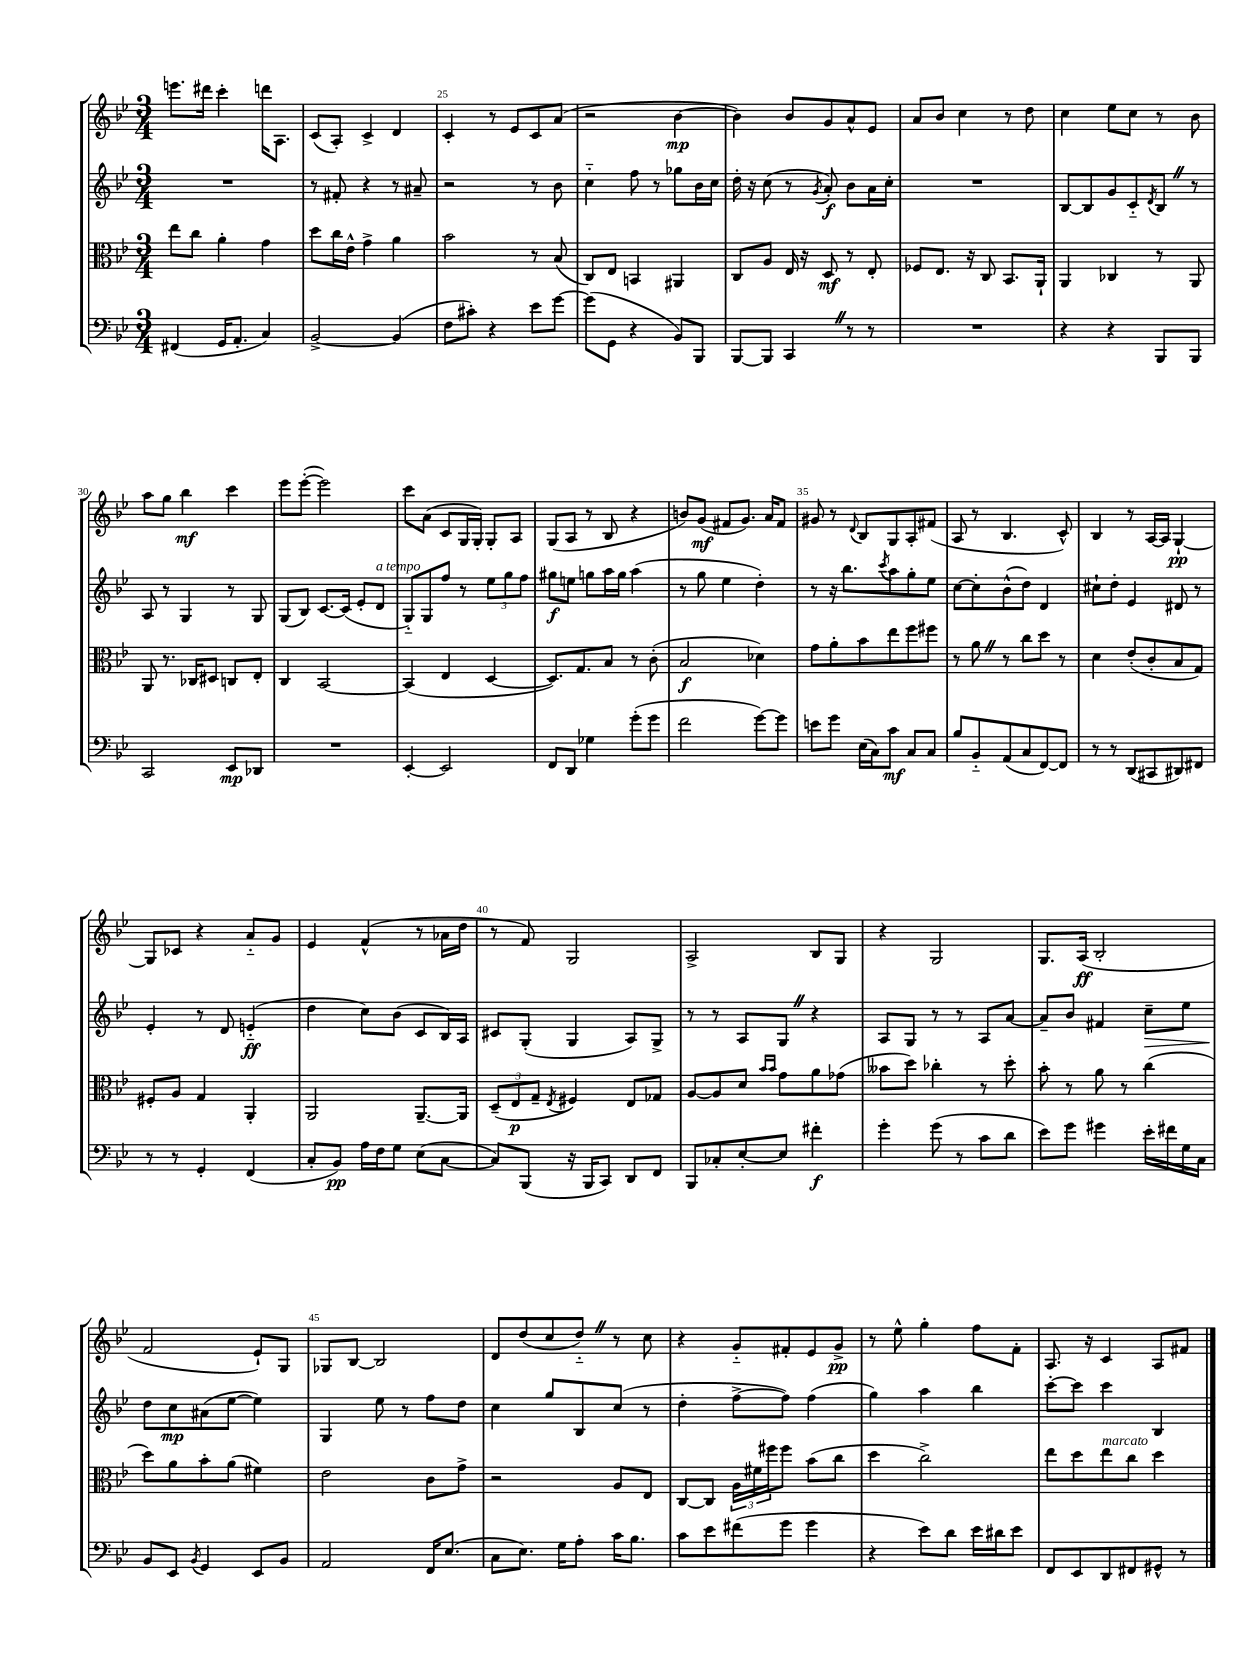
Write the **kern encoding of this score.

**kern	**dynam	**kern	**dynam	**kern	**dynam	**kern	**dynam
*part4	*part4	*part3	*part3	*part2	*part2	*part1	*part1
*staff4	*staff4	*staff3	*staff3	*staff2	*staff2	*staff1	*staff1
*clefF4	*	*clefC3	*	*clefG2	*	*clefG2	*
*k[b-e-]	*	*k[b-e-]	*	*k[b-e-]	*	*k[b-e-]	*
*M3/4	*	*M3/4	*	*M3/4	*	*M3/4	*
=23	=23	=23	=23	=23	=23	=23	=23
(4FF#X/	.	8ee-\L	.	2.r	.	8.eeen\L	.
.	.	8cc\J	.	.	.	.	.
.	.	.	.	.	.	16ddd#X\Jk	.
16GG/KL	.	4a'\	.	.	.	4ccc'\	.
8.AA'/J	.	.	.	.	.	.	.
4C/)	.	4g\	.	.	.	16dddn\KL	.
.	.	.	.	.	.	8.A\J	.
=24	=24	=24	=24	=24	=24	=24	=24
[2BB-^/	.	8dd\L	.	8r	.	(8c/L	.
.	.	16cc\L	.	8f#X'/	.	8A'/J)	.
.	.	16e-^^\JJ	.	.	.	.	.
.	.	4g^\	.	4r	.	4c^/	.
(4BB-/]	.	4a\	.	8r	.	4d/	.
.	.	.	.	8a#X~/	.	.	.
=25	=25	=25	=25	=25	=25	=25	=25
8F\L	.	2b-\	.	2r	.	4c'/	.
8c#X'\J)	.	.	.	.	.	.	.
4r	.	.	.	.	.	8r	.
.	.	.	.	.	.	8e-/L	.
8e-\L	.	8r	.	8r	.	8c/	.
[8g\J	.	(8B-/	.	8b-\	.	(8a/J	.
=26	=26	=26	=26	=26	=26	=26	=26
(8g\L]	.	8C/L)	.	4cc\	.	2r	.
8GG\J	.	8E-/J	.	.	.	.	.
4r	.	4BBn/	.	8ff\	.	.	.
.	.	.	.	8r	.	.	.
8BB-/L)	.	4AA#X/	.	8gg-X\L	.	[4b-\	mp
8BBB-/J	.	.	.	16b-\L	.	.	.
.	.	.	.	16cc\JJ	.	.	.
=27	=27	=27	=27	=27	=27	=27	=27
[8BBB-/L	.	8C/L	.	16dd'\	.	4b-\])	.
.	.	.	.	16r	.	.	.
8BBB-/J]	.	8A/J	.	(8cc\	.	.	.
4CCZ/	.	16E-/	.	8r	.	8b-/L	.
.	.	16r	.	.	.	.	.
.	.	.	.	8qg/	.	.	.
.	.	8D/	mf	8a'/)	f	8g/	.
8r	.	8r	.	8b-\L	.	8a^^/	.
8r	.	8E-'/	.	16a\L	.	8e-/J	.
.	.	.	.	16cc'\JJ	.	.	.
=28	=28	=28	=28	=28	=28	=28	=28
2.r	.	8F-X/L	.	2.r	.	8a/L	.
.	.	8.E-/J	.	.	.	8b-/J	.
.	.	.	.	.	.	4cc\	.
.	.	16r	.	.	.	.	.
.	.	8C/	.	.	.	.	.
.	.	8.BB-/L	.	.	.	8r	.
.	.	.	.	.	.	8dd\	.
.	.	16AA`/Jk	.	.	.	.	.
=29	=29	=29	=29	=29	=29	=29	=29
4r	.	4AA/	.	[8B-/L	.	4cc\	.
.	.	.	.	8B-/]	.	.	.
4r	.	4C-X/	.	8g/	.	8ee-\L	.
.	.	.	.	8c/	.	8cc\J	.
.	.	.	.	8qd/	.	.	.
8BBB-/L	.	8r	.	8B-Z/J	.	8r	.
8BBB-/J	.	8AA/	.	8r	.	8b-\	.
!!LO:LB:g=z
=30	=30	=30	=30	=30	=30	=30	=30
2CC/	.	8AA/	.	8A/	.	8aa\L	.
.	.	8.r	.	8r	.	8gg\J	.
.	.	.	.	4G/	.	4bb-\	mf
.	.	16C-X/KL	.	.	.	.	.
.	.	8D#X/J	.	.	.	.	.
8EE-/L	mp	8Cn/L	.	8r	.	4ccc\	.
8DD-X/J	.	8E-'/J	.	8G/	.	.	.
=31	=31	=31	=31	=31	=31	=31	=31
2.r	.	4C/	.	(8G/L	.	8eee-\L	.
.	.	.	.	8B-/J)	.	([8eee-'\J	.
.	.	[2BB-/	.	[8.c/L	.	2eee-\])	.
.	.	.	.	(16c/Jk]	.	.	.
.	.	.	.	8e-'/L	.	.	.
!	!	!	!	!LO:TX:a:i:t=a tempo	!	!	!
.	.	.	.	8d/J	.	.	.
=32	=32	=32	=32	=32	=32	=32	=32
[4EE-'/	.	(4BB-/]	.	8G/L)	.	8ccc\L	.
.	.	.	.	8G/	.	(8a\J	.
2EE-/]	.	4E-/	.	8ff/J	.	8c/L	.
.	.	.	.	8r	.	16G/L	.
.	.	.	.	.	.	16G'/JJ)	.
.	.	[4D/	.	12ee-\L	.	8G'/L	.
.	.	.	.	12gg\	.	.	.
.	.	.	.	.	.	8A/J	.
.	.	.	.	12ff\J	.	.	.
=33	=33	=33	=33	=33	=33	=33	=33
8FF/L	.	8.D/L])	.	8gg#X\L	f	(8G/L	.
8DD/J	.	.	.	8een\J	.	8A/J	.
.	.	8.G/	.	.	.	.	.
4G-X\	.	.	.	8ggn\L	.	8r	.
.	.	8B-/J	.	16aa\L	.	8B-/	.
.	.	.	.	16gg\JJ	.	.	.
(8g'\L	.	8r	.	(4aa\	.	4r	.
8g\J	.	(8c'\	.	.	.	.	.
=34	=34	=34	=34	=34	=34	=34	=34
2f\	.	2B-/	f	8r	.	8bn/L)	.
.	.	.	.	8gg\	.	(8g/J	mf
.	.	.	.	4ee-\	.	8f#X/L	.
.	.	.	.	.	.	8.g/J)	.
[8g\L)	.	4d-X\)	.	4dd'\)	.	.	.
.	.	.	.	.	.	16a/KL	.
8g\J]	.	.	.	.	.	8f#/J	.
=35	=35	=35	=35	=35	=35	=35	=35
8en\L	.	8g\L	.	8r	.	8g#X/	.
8g\J	.	8a'\	.	16r	.	8r	.
.	.	.	.	8.bb-\L	.	.	.
.	.	.	.	.	.	8qqd/	.
(16E-\LL	.	8b-\	.	.	.	8B-/L	.
16C\J)	.	.	.	.	.	.	.
.	.	.	.	8qccc/	.	.	.
8c\J	mf	8ee-\	.	8aa\	.	8G/	.
8C/L	.	8ff\	.	8gg'\	.	8A'/	.
8C/J	.	8ff#X\J	.	8ee-\J	.	(8f#X/J	.
=36	=36	=36	=36	=36	=36	=36	=36
8B-/L	.	8r	.	[8cc\L	.	8A/	.
8BB-/	.	8aZ\	.	8cc'\]	.	8r	.
(8AA/	.	8r	.	(8b-^^\	.	4.B-/	.
8C/	.	8cc\L	.	8dd\J)	.	.	.
[8FF/)	.	8dd\J	.	4d/	.	.	.
8FF/J]	.	8r	.	.	.	8c^^/)	.
=37	=37	=37	=37	=37	=37	=37	=37
8r	.	4d\	.	8cc#X`\L	.	4B-/	.
8r	.	.	.	8dd'\J	.	.	.
(8DD/L	.	(8e-'/L	.	4e-/	.	8r	.
8CC#X/	.	8c'/	.	.	.	[16A/LL	.
.	.	.	.	.	.	16A/JJ]	.
8DD#X/)	.	8B-/	.	8d#X/	.	[4G`/	pp
8FF#X/J	.	8G/J)	.	8r	.	.	.
!!LO:LB:g=z
=38	=38	=38	=38	=38	=38	=38	=38
8r	.	8F#X'/L	.	4e-'/	.	8G/L]	.
8r	.	8A/J	.	.	.	8c-X/J	.
4GG'/	.	4G/	.	8r	.	4r	.
.	.	.	.	8d/	.	.	.
(4FF/	.	4AA'/	.	(4en/	ff	8a/L	.
.	.	.	.	.	.	8g/J	.
=39	=39	=39	=39	=39	=39	=39	=39
8C'/L	.	2AA/	.	4dd\	.	4e-/	.
8BB-/J)	pp	.	.	.	.	.	.
16A\LL	.	.	.	8cc\L)	.	(4f^^/	.
16F\J	.	.	.	.	.	.	.
8G\J	.	.	.	(8b-\J	.	.	.
(8E-\L	.	[8.AA~/L	.	8c/L	.	8r	.
[8C\J	.	.	.	16B-/L)	.	16a-X\LL	.
.	.	16AA/Jk]	.	16A/JJ	.	16dd\JJ	.
=40	=40	=40	=40	=40	=40	=40	=40
8C/L])	.	(12D~/L	.	8c#X/L	.	8r	.
.	.	12E-/	p	.	.	.	.
(8BBB-/J	.	.	.	(8G'/J	.	8f/)	.
.	.	12G~/J	.	.	.	.	.
.	.	8qE-/	.	.	.	.	.
16r	.	4F#X/)	.	4G/	.	2G/	.
16BBB-/KL	.	.	.	.	.	.	.
8CC/J)	.	.	.	.	.	.	.
8DD/L	.	8E-/L	.	8A/L)	.	.	.
8FF/J	.	8G-X/J	.	8G^/J	.	.	.
=41	=41	=41	=41	=41	=41	=41	=41
8BBB-/L	.	[8A/L	.	8r	.	2A^/	.
8C-X'/	.	8A/]	.	8r	.	.	.
[8E-'/	.	8d/J	.	8A/L	.	.	.
.	.	16qqb-/LL	.	.	.	.	.
.	.	16qqb-/JJ	.	.	.	.	.
8E-/J]	.	8g\L	.	8GZ/J	.	.	.
4f#X'\	f	8a\	.	4r	.	8B-/L	.
.	.	(8g-X\J	.	.	.	8G/J	.
=42	=42	=42	=42	=42	=42	=42	=42
4g'\	.	8b--X\L	.	8A/L	.	4r	.
.	.	8dd\J)	.	8G/J	.	.	.
(8g\	.	4cc-X'\	.	8r	.	2G/	.
8r	.	.	.	8r	.	.	.
8c\L	.	8r	.	8A/L	.	.	.
8d\J	.	8dd'\	.	[8a/J	.	.	.
=43	=43	=43	=43	=43	=43	=43	=43
8e-\L)	.	8b-'\	.	8a~/L]	.	8.G/L	.
8g\J	.	8r	.	8b-/J	.	.	.
.	.	.	.	.	.	(16A/Jk	ff
4g#X\	.	8a\	.	4f#X/	.	2B-'/	.
.	.	8r	.	.	.	.	.
!	!	!	!	!	!LO:HP:b	!	!
16e-'\LL	.	(4cc\	.	8cc~\L	>	.	.
16f#X\	.	.	.	.	.	.	.
16G\	.	.	.	8ee-\J	.	.	.
16C\JJ	.	.	.	.	.	.	.
!!LO:LB:g=z
=44	=44	=44	=44	=44	=44	=44	=44
8BB-/L	.	8dd\L)	.	8dd\L	.	2f/	.
8EE-/J	.	8a\	.	8cc\	] mp	.	.
8qBB-/	.	.	.	.	.	.	.
4GG/	.	8b-'\	.	(8a#X\	.	.	.
.	.	(8a\J	.	[8ee-\J	.	.	.
8EE-/L	.	4f#X\)	.	4ee-\])	.	8e-`/L)	.
8BB-/J	.	.	.	.	.	8G/J	.
=45	=45	=45	=45	=45	=45	=45	=45
2AA/	.	2e-\	.	4G/	.	8G-X/L	.
.	.	.	.	.	.	[8B-/J	.
.	.	.	.	8ee-\	.	2B-/]	.
.	.	.	.	8r	.	.	.
16FF/KL	.	8c\L	.	8ff\L	.	.	.
(8.E-/J	.	.	.	.	.	.	.
.	.	8g^\J	.	8dd\J	.	.	.
=46	=46	=46	=46	=46	=46	=46	=46
8C\L	.	2r	.	4cc\	.	8d/L	.
8.E-\J)	.	.	.	.	.	(8dd/	.
.	.	.	.	8gg/L	.	8cc/	.
16G\KL	.	.	.	.	.	.	.
8A'\J	.	.	.	8B-/	.	8ddZ/J)	.
16c\KL	.	8A/L	.	(8cc/J	.	8r	.
8.B-\J	.	.	.	.	.	.	.
.	.	8E-/J	.	8r	.	8cc\	.
=47	=47	=47	=47	=47	=47	=47	=47
8c\L	.	[8C/L	.	4dd'\	.	4r	.
8e-\	.	8C/J]	.	.	.	.	.
(8f#X\	.	24A\LL	.	[8ff^\L	.	8g/L	.
.	.	24f#X\	.	.	.	.	.
.	.	24ff#X\J	.	.	.	.	.
8g\J	.	8ff#\J	.	8ff\J])	.	8f#X'/	.
4g\	.	(8b-\L	.	(4ff\	.	8e-/	.
.	.	8cc\J	.	.	.	8g^/J	pp
=48	=48	=48	=48	=48	=48	=48	=48
4r	.	4dd\	.	4gg\)	.	8r	.
.	.	.	.	.	.	8ee-^^\	.
8e-\L)	.	2cc^\)	.	4aa\	.	4gg'\	.
8d\J	.	.	.	.	.	.	.
16e-\LL	.	.	.	4bb-\	.	8ff\L	.
16d#X\J	.	.	.	.	.	.	.
8e-\J	.	.	.	.	.	8f'\J	.
=49	=49	=49	=49	=49	=49	=49	=49
8FF/L	.	8ee-\L	.	[8ccc'\L	.	8.A/	.
8EE-/	.	8dd\	.	8ccc\J]	.	.	.
.	.	.	.	.	.	16r	.
!	!	!LO:TX:a:i:t=marcato	!	!	!	!	!
8DD/	.	8ee-\	.	4ccc\	.	4c/	.
8FF#X/	.	8cc\J	.	.	.	.	.
8GG#X^^/J	.	4dd\	.	4B-/	.	8A/L	.
8r	.	.	.	.	.	8f#X/J	.
==	==	==	==	==	==	==	==
*-	*-	*-	*-	*-	*-	*-	*-
